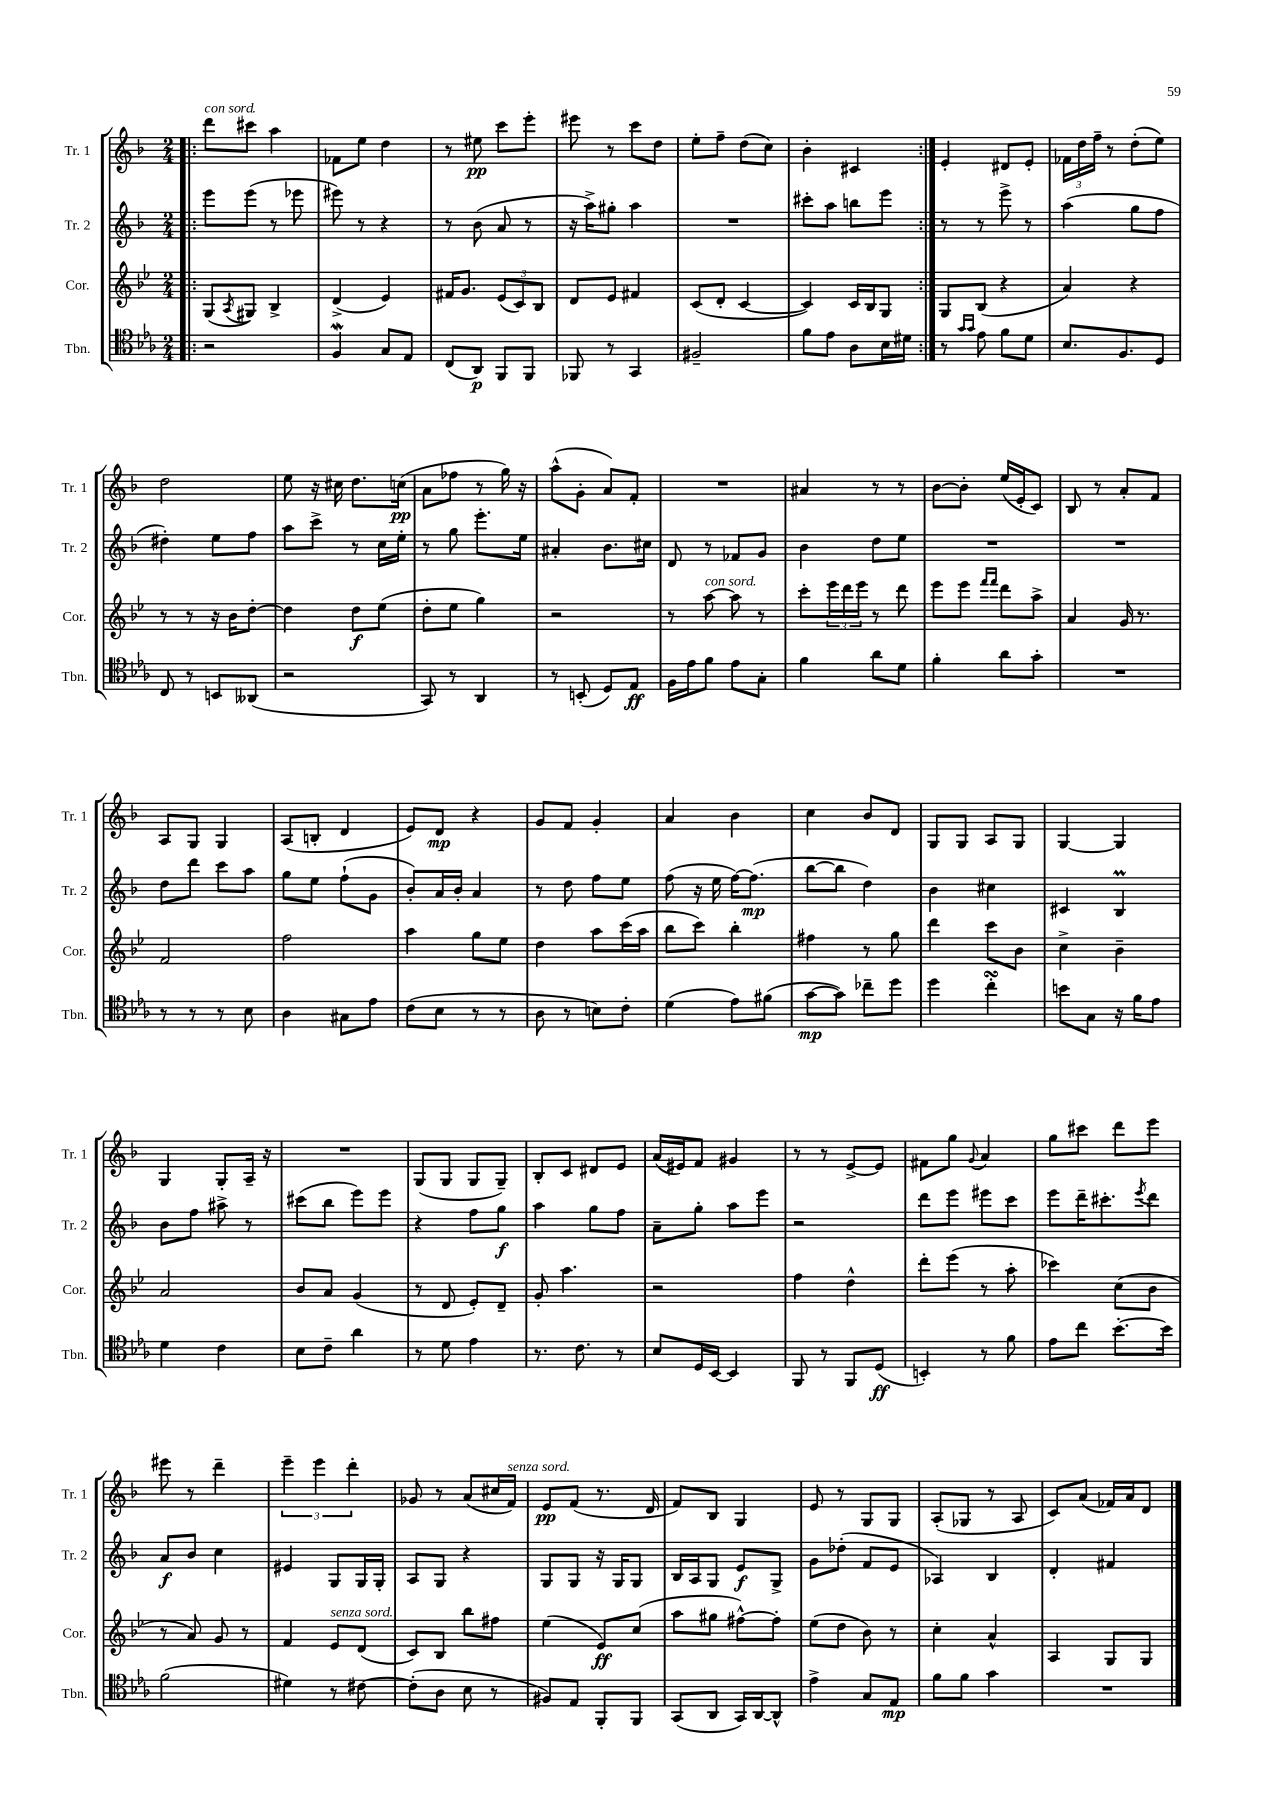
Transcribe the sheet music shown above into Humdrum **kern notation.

**kern	**dynam	**kern	**dynam	**kern	**dynam	**kern	**dynam
*part4	*part4	*part3	*part3	*part2	*part2	*part1	*part1
*staff4	*staff4	*staff3	*staff3	*staff2	*staff2	*staff1	*staff1
*I"Tbn.	*	*I"Cor.	*	*I"Tr. 2	*	*I"Tr. 1	*
*I'Tbn.	*	*I'Cor.	*	*I'Tr. 2	*	*I'Tr. 1	*
*clefC4	*	*clefG2	*	*clefG2	*	*clefG2	*
*k[b-e-a-]	*	*k[b-e-]	*	*k[b-]	*	*k[b-]	*
*M2/4	*	*M2/4	*	*M2/4	*	*M2/4	*
=109!|:	=109!|:	=109!|:	=109!|:	=109!|:	=109!|:	=109!|:	=109!|:
!	!	!	!	!	!	!LO:TX:a:i:t=con sord.	!
2r	.	(8G/L	.	8eee\L	.	8ddd\L	.
.	.	8qA/	.	.	.	.	.
.	.	8G#X/J)	.	(8eee\J	.	8ccc#X\J	.
.	.	4B-^/	.	8r	.	4aa\	.
.	.	.	.	8eee-X\	.	.	.
=110	=110	=110	=110	=110	=110	=110	=110
4FW/	.	(4d^/	.	8eee#X\)	.	8f-X\L	.
.	.	.	.	8r	.	8ee\J	.
8G/L	.	4e-/)	.	4r	.	4dd\	.
8E-/J	.	.	.	.	.	.	.
=111	=111	=111	=111	=111	=111	=111	=111
(8C/L	.	16f#X/KL	.	8r	.	8r	.
.	.	8.g/J	.	.	.	.	.
8AA-/J)	p	.	.	(8b-\	.	8ee#X\	pp
8FF/L	.	(12e-/L	.	8a/	.	8ccc\L	.
.	.	12c/)	.	.	.	.	.
8FF/J	.	.	.	8r	.	8eee'\J	.
.	.	12B-/J	.	.	.	.	.
=112	=112	=112	=112	=112	=112	=112	=112
8FF-X/	.	8d/L	.	16r	.	8eee#X\	.
.	.	.	.	16aa^\KL)	.	.	.
8r	.	8e-/J	.	8gg#X'\J	.	8r	.
4GG/	.	4f#X/	.	4aa\	.	8ccc\L	.
.	.	.	.	.	.	8dd\J	.
=113	=113	=113	=113	=113	=113	=113	=113
2F#X~/	.	(8c/L	.	2r	.	8ee'\L	.
.	.	8d'/J	.	.	.	8ff~\J	.
.	.	[4c/	.	.	.	(8dd\L	.
.	.	.	.	.	.	8cc\J)	.
=114	=114	=114	=114	=114	=114	=114	=114
8f\L	.	4c/])	.	8ccc#X'\L	.	4b-'\	.
8e-\J	.	.	.	8aa\J	.	.	.
8A-\L	.	16c/LL	.	8bbn\L	.	4c#X/	.
.	.	16B-/J	.	.	.	.	.
16B-\L	.	8G/J	.	8eee\J	.	.	.
16d#X\JJ	.	.	.	.	.	.	.
=115:|!	=115:|!	=115:|!	=115:|!	=115:|!	=115:|!	=115:|!	=115:|!
8r	.	8G/L	.	8r	.	4e'/	.
16qqg/LL	.	.	.	.	.	.	.
16qqg/JJ	.	.	.	.	.	.	.
8e-\	.	(8B-/J	.	8r	.	.	.
8f\L	.	4r	.	8eee^\	.	8d#X/L	.
8d\J	.	.	.	8r	.	8e'/J	.
=116	=116	=116	=116	=116	=116	=116	=116
8.B-/L	.	4a/)	.	(4aa\	.	24f-X\LL	.
.	.	.	.	.	.	24dd\	.
.	.	.	.	.	.	24ff~\JJ	.
.	.	.	.	.	.	8r	.
8.F/	.	.	.	.	.	.	.
.	.	4r	.	8gg\L	.	(8dd'\L	.
8D/J	.	.	.	8ff\J	.	8ee\J)	.
!!LO:LB:g=z
=117	=117	=117	=117	=117	=117	=117	=117
8C/	.	8r	.	4dd#X'\)	.	2dd\	.
8r	.	8r	.	.	.	.	.
8BBn/L	.	16r	.	8ee\L	.	.	.
.	.	16b-\KL	.	.	.	.	.
(8AA--X/J	.	[8dd'\J	.	8ff\J	.	.	.
=118	=118	=118	=118	=118	=118	=118	=118
2r	.	4dd\]	.	8aa\L	.	8ee\	.
.	.	.	.	8ccc^\J	.	16r	.
.	.	.	.	.	.	16cc#X\	.
.	.	8dd\L	f	8r	.	8.dd\L	.
.	.	(8ee-\J	.	16cc\LL	.	.	.
.	.	.	.	16ee'\JJ	.	(16ccn\Jk	pp
=119	=119	=119	=119	=119	=119	=119	=119
8GG/)	.	8dd'\L	.	8r	.	8a\L	.
8r	.	8ee-\J	.	8gg\	.	8ff-X\J	.
4AA-/	.	4gg\)	.	8.eee'\L	.	8r	.
.	.	.	.	.	.	16gg\)	.
.	.	.	.	16ee\Jk	.	16r	.
=120	=120	=120	=120	=120	=120	=120	=120
8r	.	2r	.	4a#X'/	.	(8aa^^\L	.
(8BBn'/	.	.	.	.	.	8g'\J	.
8D/L)	.	.	.	8.b-\L	.	8a/L)	.
8E-/J	ff	.	.	.	.	8f'/J	.
.	.	.	.	16cc#X\Jk	.	.	.
=121	=121	=121	=121	=121	=121	=121	=121
16F\LL	.	8r	.	8d/	.	2r	.
16e-\J	.	.	.	.	.	.	.
!	!	!LO:TX:a:i:t=con sord.	!	!	!	!	!
8f\J	.	[8aa\	.	8r	.	.	.
8e-\L	.	8aa\]	.	8f-X/L	.	.	.
8G'\J	.	8r	.	8g/J	.	.	.
=122	=122	=122	=122	=122	=122	=122	=122
4f\	.	8ccc'\L	.	4b-\	.	4a#X/	.
.	.	24eee-\L	.	.	.	.	.
.	.	24ddd\	.	.	.	.	.
.	.	24eee-\JJ	.	.	.	.	.
8a-\L	.	8r	.	8dd\L	.	8r	.
8d\J	.	8ddd\	.	8ee\J	.	8r	.
=123	=123	=123	=123	=123	=123	=123	=123
4f'\	.	8eee-\L	.	2r	.	[8b-\L	.
.	.	8eee-\J	.	.	.	8b-'\J]	.
.	.	16qqfff/LL	.	.	.	.	.
.	.	16qqfff/JJ	.	.	.	.	.
8a-\L	.	8ddd\L	.	.	.	(16ee/LL	.
.	.	.	.	.	.	16e'/J	.
8g'\J	.	8aa^\J	.	.	.	8c/J)	.
=124	=124	=124	=124	=124	=124	=124	=124
2r	.	4a/	.	2r	.	8B-/	.
.	.	.	.	.	.	8r	.
.	.	16g/	.	.	.	8a'/L	.
.	.	8.r	.	.	.	.	.
.	.	.	.	.	.	8f/J	.
!!LO:LB:g=z
=125	=125	=125	=125	=125	=125	=125	=125
8r	.	2f/	.	8dd\L	.	8A/L	.
8r	.	.	.	8ddd\J	.	8G/J	.
8r	.	.	.	8ccc\L	.	4G/	.
8B-\	.	.	.	8aa\J	.	.	.
=126	=126	=126	=126	=126	=126	=126	=126
4A-\	.	2ff\	.	8gg\L	.	(8A/L	.
.	.	.	.	8ee\J	.	8Bn'/J	.
8G#X\L	.	.	.	(8ff`\L	.	4d/	.
8e-\J	.	.	.	8g\J	.	.	.
=127	=127	=127	=127	=127	=127	=127	=127
(8c\L	.	4aa\	.	8b-'/L)	.	8e/L)	.
8B-\J	.	.	.	16a/L	.	8d/J	mp
.	.	.	.	16b-'/JJ	.	.	.
8r	.	8gg\L	.	4a/	.	4r	.
8r	.	8ee-\J	.	.	.	.	.
=128	=128	=128	=128	=128	=128	=128	=128
8A-\	.	4dd\	.	8r	.	8g/L	.
8r	.	.	.	8dd\	.	8f/J	.
8Bn\L)	.	8aa\L	.	8ff\L	.	4g'/	.
8c'\J	.	(16ccc\L	.	8ee\J	.	.	.
.	.	16aa\JJ	.	.	.	.	.
=129	=129	=129	=129	=129	=129	=129	=129
(4d\	.	8bb-\L	.	(8ff\	.	4a/	.
.	.	8ccc\J)	.	16r	.	.	.
.	.	.	.	16ee\	.	.	.
8e-\L)	.	4bb-'\	.	[16ff\KL)	.	4b-\	.
.	.	.	.	(8.ff\J]	mp	.	.
(8f#X\J	.	.	.	.	.	.	.
=130	=130	=130	=130	=130	=130	=130	=130
[8g\L	mp	4ff#X\	.	[8bb-\L	.	4cc\	.
8g\J])	.	.	.	8bb-\J]	.	.	.
8cc-X~\L	.	8r	.	4dd\)	.	8b-/L	.
8dd\J	.	8gg\	.	.	.	8d/J	.
=131	=131	=131	=131	=131	=131	=131	=131
4dd\	.	4ddd\	.	4b-\	.	8G/L	.
.	.	.	.	.	.	8G/J	.
4ccsSSS'\	.	8ccc\L	.	4cc#X\	.	8A/L	.
.	.	8b-\J	.	.	.	8G/J	.
=132	=132	=132	=132	=132	=132	=132	=132
8bn\L	.	4cc^\	.	4c#X/	.	[4G/	.
8G\J	.	.	.	.	.	.	.
16r	.	4b-~\	.	4B-M/	.	4G/]	.
16f\KL	.	.	.	.	.	.	.
8e-\J	.	.	.	.	.	.	.
!!LO:LB:g=z
=133	=133	=133	=133	=133	=133	=133	=133
4d\	.	2a/	.	8b-\L	.	4G/	.
.	.	.	.	8ff\J	.	.	.
4c\	.	.	.	8aa#X^\	.	8G'/L	.
.	.	.	.	8r	.	16A~/Jk	.
.	.	.	.	.	.	16r	.
=134	=134	=134	=134	=134	=134	=134	=134
8B-\L	.	8b-/L	.	(8ccc#X\L	.	2r	.
8c~\J	.	8a/J	.	8bb-\J	.	.	.
4a-\	.	(4g/	.	8eee\L)	.	.	.
.	.	.	.	8eee\J	.	.	.
=135	=135	=135	=135	=135	=135	=135	=135
8r	.	8r	.	4r	.	(8G/L	.
8d\	.	8d/	.	.	.	8G/J	.
4e-\	.	8e-'/L)	.	8ff\L	.	8G/L	.
.	.	8d~/J	.	8gg\J	f	8G~/J)	.
=136	=136	=136	=136	=136	=136	=136	=136
8.r	.	8g'/	.	4aa\	.	8B-'/L	.
.	.	4.aa\	.	.	.	8c/J	.
8.c\	.	.	.	.	.	.	.
.	.	.	.	8gg\L	.	8d#X/L	.
8r	.	.	.	8ff\J	.	8e/J	.
=137	=137	=137	=137	=137	=137	=137	=137
8B-/L	.	2r	.	8a~\L	.	(16a/LL	.
.	.	.	.	.	.	16e#X/J)	.
16D/L	.	.	.	8gg'\J	.	8f/J	.
[16BB-/JJ	.	.	.	.	.	.	.
4BB-/]	.	.	.	8aa\L	.	4g#X/	.
.	.	.	.	8eee\J	.	.	.
=138	=138	=138	=138	=138	=138	=138	=138
8FF/	.	4ff\	.	2r	.	8r	.
8r	.	.	.	.	.	8r	.
8FF/L	.	4dd^^\	.	.	.	[8e^/L	.
(8D/J	ff	.	.	.	.	8e/J]	.
=139	=139	=139	=139	=139	=139	=139	=139
4BBn'/)	.	8ddd'\L	.	8ddd\L	.	8f#X\L	.
.	.	(8eee-\J	.	8eee\J	.	8gg\J	.
.	.	.	.	.	.	8qqg/	.
8r	.	8r	.	8eee#X\L	.	4a/	.
8f\	.	8aa'\	.	8ccc\J	.	.	.
=140	=140	=140	=140	=140	=140	=140	=140
8e-\L	.	4ccc-X\)	.	8eee\L	.	8gg\L	.
8cc\J	.	.	.	16ddd~\K	.	8ccc#X\J	.
.	.	.	.	8.ccc#X'\	.	.	.
[8.b-'\L	.	(8cc\L	.	.	.	8ddd\L	.
.	.	.	.	8qeee/	.	.	.
.	.	8b-\J	.	8ddd\J	.	8eee\J	.
16b-\Jk]	.	.	.	.	.	.	.
!!LO:LB:g=z
=141	=141	=141	=141	=141	=141	=141	=141
(2f\	.	8r	.	8a/L	f	8eee#X\	.
.	.	8a/)	.	8b-/J	.	8r	.
.	.	8g/	.	4cc\	.	4ddd~\	.
.	.	8r	.	.	.	.	.
=142	=142	=142	=142	=142	=142	=142	=142
4d#X\)	.	4f/	.	4e#X/	.	6eee~\	.
.	.	.	.	.	.	6eee\	.
!	!	!LO:TX:a:i:t=senza sord.	!	!	!	!	!
8r	.	8e-/L	.	8G/L	.	.	.
.	.	.	.	.	.	6ddd'\	.
[8c#X\	.	(8d/J	.	16G/L	.	.	.
.	.	.	.	16G'/JJ	.	.	.
=143	=143	=143	=143	=143	=143	=143	=143
(8c#'\L]	.	8c/L)	.	8A/L	.	8g-X/	.
8A-\J	.	8B-/J	.	8G/J	.	8r	.
8B-\	.	8bb-\L	.	4r	.	(8a/L	.
8r	.	8ff#X\J	.	.	.	16cc#X/L	.
!	!	!	!	!	!	!LO:TX:a:i:t=senza sord.	!
.	.	.	.	.	.	16f/JJ)	.
=144	=144	=144	=144	=144	=144	=144	=144
8F#X/L)	.	(4ee-\	.	8G/L	.	8e/L	pp
8E-/J	.	.	.	8G/J	.	(8f/J	.
8FF'/L	.	8e-/L)	ff	16r	.	8.r	.
.	.	.	.	16G/KL	.	.	.
8FF/J	.	(8cc/J	.	8G/J	.	.	.
.	.	.	.	.	.	16d/	.
=145	=145	=145	=145	=145	=145	=145	=145
(8GG/L	.	8aa\L	.	16B-/LL	.	8f/L)	.
.	.	.	.	16A/J	.	.	.
8AA-/J	.	8gg#X\J	.	8G/J	.	8B-/J	.
16GG/LL)	.	[8ff#X^^\L)	.	8e/L	f	4G/	.
[16AA-/J	.	.	.	.	.	.	.
8AA-^^/J]	.	8ff#'\J]	.	8G^/J	.	.	.
=146	=146	=146	=146	=146	=146	=146	=146
4e-^\	.	(8ee-\L	.	8g\L	.	8e/	.
.	.	8dd\J	.	(8dd-X'\J	.	8r	.
8G/L	.	8b-\)	.	8f/L	.	8G/L	.
8E-/J	mp	8r	.	8e/J	.	8G/J	.
=147	=147	=147	=147	=147	=147	=147	=147
8f\L	.	4cc'\	.	4A-X/)	.	(8A'/L	.
8f\J	.	.	.	.	.	8G-X/J	.
4g\	.	4a^^/	.	4B-/	.	8r	.
.	.	.	.	.	.	8A/	.
=148	=148	=148	=148	=148	=148	=148	=148
2r	.	4A/	.	4d'/	.	8c/L)	.
.	.	.	.	.	.	(8a/J	.
.	.	8G/L	.	4f#X/	.	16f-X/LL)	.
.	.	.	.	.	.	16a/J	.
.	.	8G/J	.	.	.	8d/J	.
==	==	==	==	==	==	==	==
*-	*-	*-	*-	*-	*-	*-	*-
